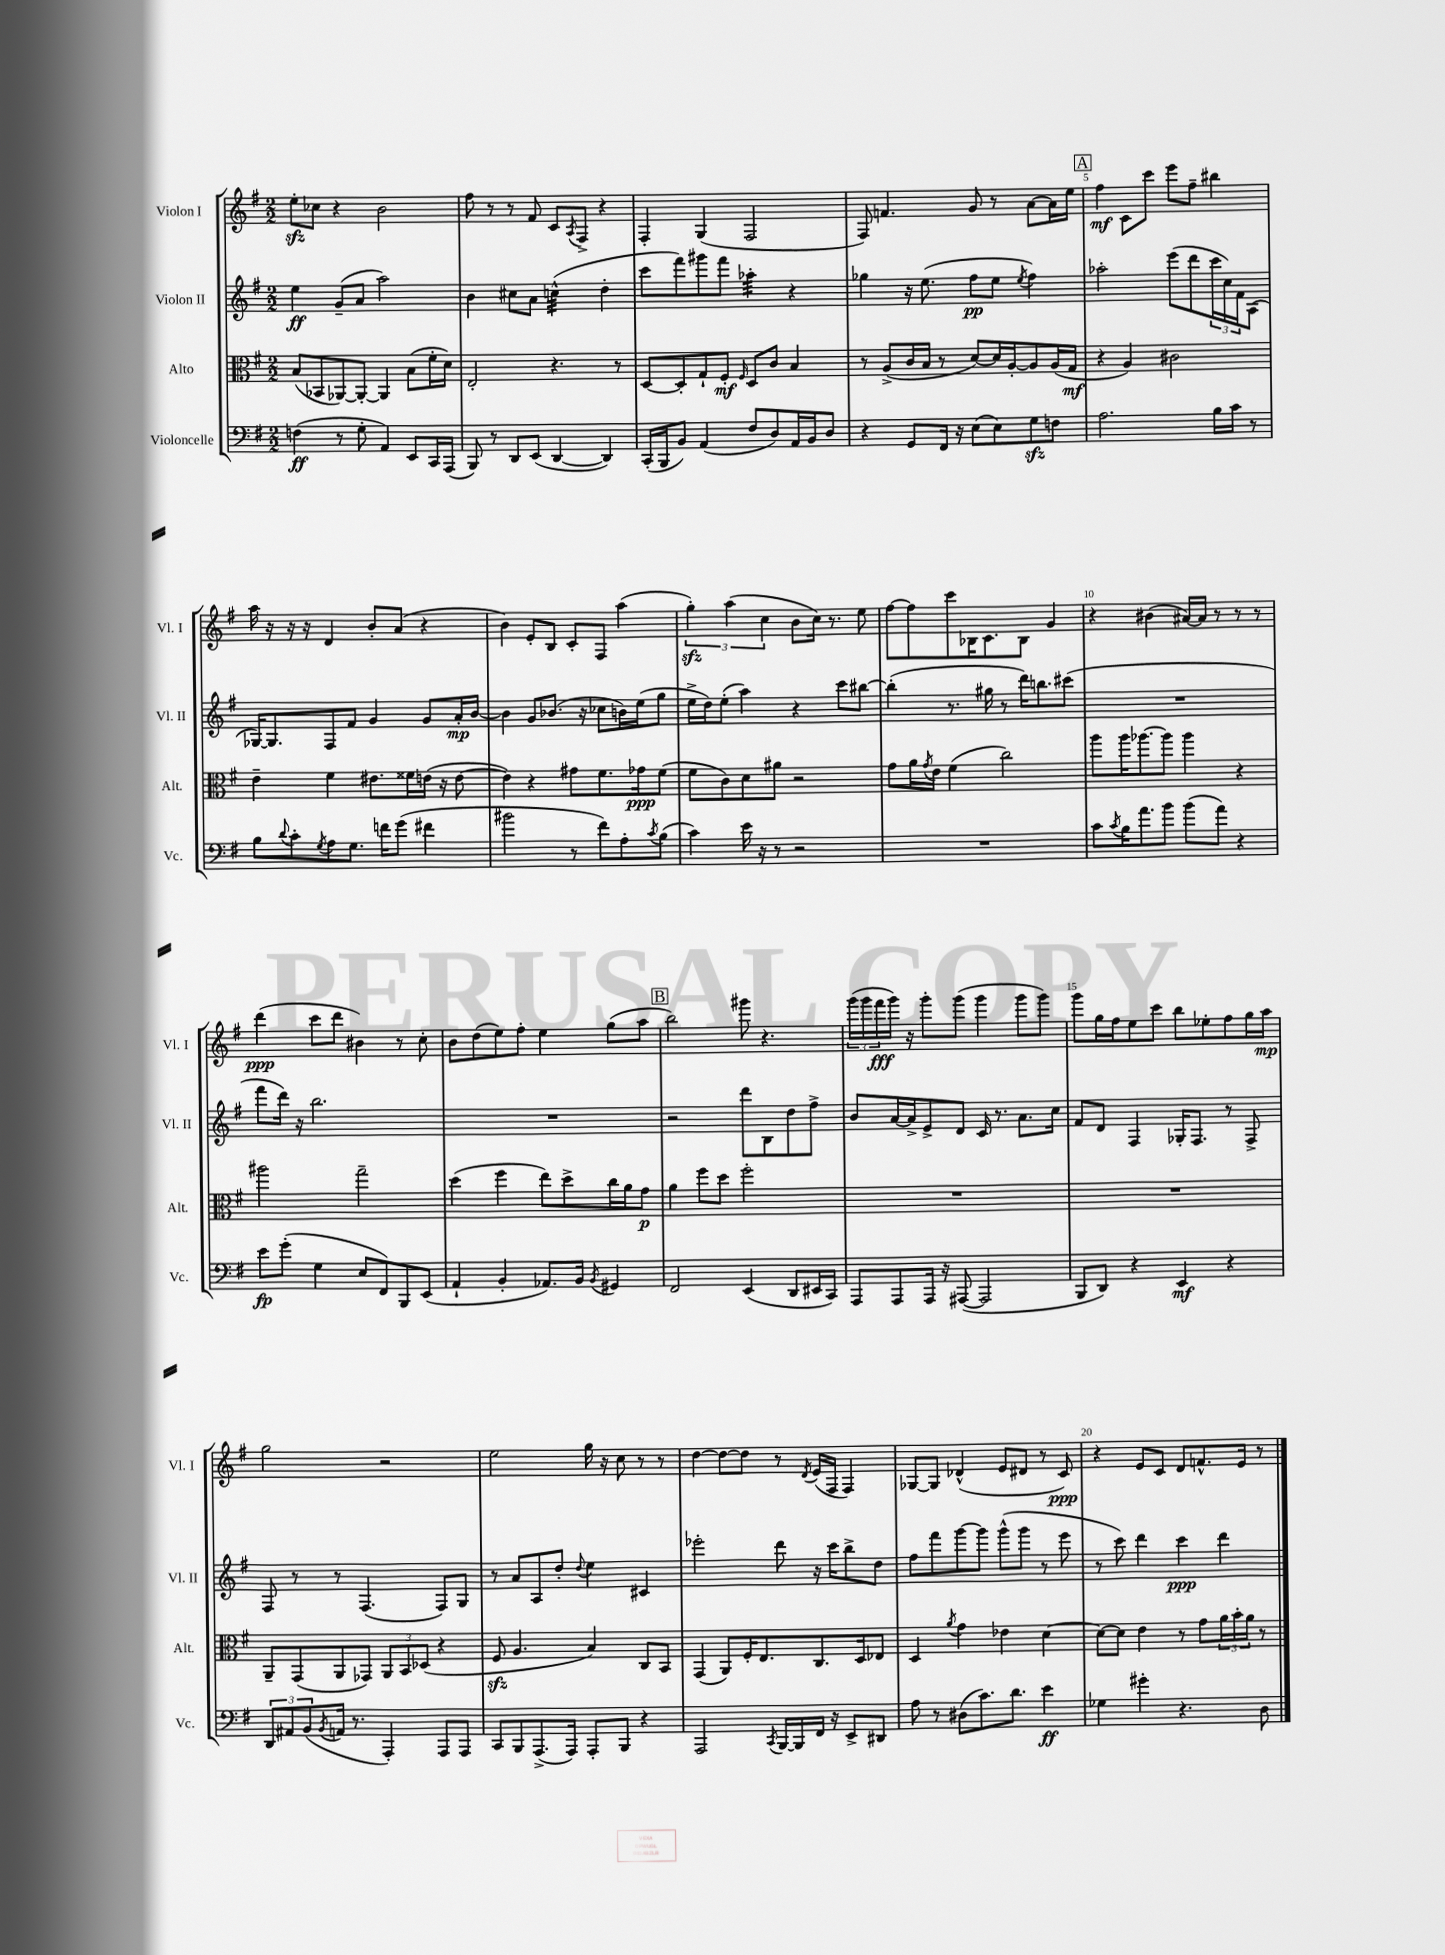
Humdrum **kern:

**kern	**kern	**kern	**kern
*staff4	*staff3	*staff2	*staff1
*clefF4	*clefC3	*clefG2	*clefG2
*k[f#]	*k[f#]	*k[f#]	*k[f#]
*M2/2	*M2/2	*M2/2	*M2/2
(4F	(8B	4ee	8ee'
.	8BB-	.	8cc-
8r	[8AA-)	(8g~	4r
8G'	8AA-'_	8a	.
4AA)	4AA-]	2aa)	2b
8EE	(8B	.	.
16CC	16f#'	.	.
(16AAA	16d)	.	.
=	=	=	=
8BBB)	2E'	4b	8ff#
8r	.	.	8r
8DD	.	8cc#	8r
(8EE	.	8a	8f#
[4DD	4.r	(4cc^^	8c
.	.	.	8qA
.	.	.	8F#^
4DD])	.	4dd'	4r
.	8r	.	.
=	=	=	=
(16CC'	[8D	8ccc	4F#'
16BBB	.	.	.
8BB)	8D']	8fff#)	.
(4AA	8G`	8ggg#	(4G
.	8F#'	8fff#	.
.	16qqF#	.	.
8F#	8D	4aa-'	2F#
8D)	8c	.	.
16AA	4B	4r	.
16BB	.	.	.
8D	.	.	.
=	=	=	=
4r	8r	4gg-	8F#)
.	(8A^	.	4.f
8GG	16c	16r	.
.	16B	(8.ee	.
16FF#	8r	.	.
16r	.	.	.
(8E	[8d)	8ff#	8g
8E)	16d]	8ee	8r
.	[16A'	.	.
.	.	8qee	.
8G	8A]	4ff#)	[8a
8F	(16A	.	16a]
.	16G	.	16ee
=	=	=	=
2.A	4r	2aa-'	4ff#
.	4A)	.	8c
.	.	.	8ccc
.	2c#	(8eee	8eee
.	.	8ddd	8ff#~
16B	.	24ccc	4bb#
.	.	24cc)	.
16c	.	.	.
.	.	24f#	.
8r	.	(8A	.
=	=	=	=
8B	4e~	[16G-)	16aa
.	.	8.G-]	16r
8qqd	.	.	.
8c'	.	.	16r
.	.	.	16r
8qG	.	.	.
8A	4f#	8F#	4d
8.G	.	8f#	.
.	8.e#	4g	8b'
16f	.	.	.
(8g	.	.	(8a
.	16f##	.	.
4f#	(16e	8g	4r
.	16r	.	.
.	[8e	16a'	.
.	.	[16b	.
=	=	=	=
2b#	4e])	4b]	4b)
.	4r	8g	8e'
.	.	(8.b-	8B
8r	8g#	.	8c'
.	.	16r	.
8f#)	8.f#	8cc-	8F#
8A'	.	16b)	(4aa
.	16g-	(16ee	.
8qc	.	.	.
(8B	(8f#	8gg	.
=	=	=	=
4c)	8f#	16ee^	6gg')
.	.	16dd)	.
.	8c)	(8ee'	.
.	.	.	(6aa
16e	8d	4aa)	.
16r	.	.	.
.	.	.	6cc
8r	8a#	.	.
2r	2r	4r	8b
.	.	.	16cc)
.	.	.	8.r
.	.	8ccc	.
.	.	[8bb#	8ee
=	=	=	=
1r	8g	(4bb#']	[8ff#
.	16a	.	8ff#]
.	8qg	.	.
.	16e	.	.
.	(4f#	8.r	8ccc
.	.	.	16B-
.	.	16gg#	8.c
.	2cc)	8r	.
.	.	16ddd)	8B-
.	.	8.bb	.
.	.	.	4g
.	.	(8ccc#	.
=	=	=	=
8c	8aa	1r	4r
8qc	.	.	.
16B	16aa	.	.
8.a	[8.aa-	.	.
.	.	.	(4b#
8b	8aa-]	.	.
(8b	4aa-	.	[16a#)
.	.	.	16a#]
8a)	.	.	8r
4r	4r	.	8r
.	.	.	8r
=	=	=	=
8e	2aa#	8fff#	(4ddd
(8g'	.	16ddd)	.
.	.	16r	.
4G	.	2.bb	8ccc
.	.	.	8ddd
8E	2gg~	.	4b#)
8FF#)	.	.	.
8BBB	.	.	8r
(8EE	.	.	8cc'
=	=	=	=
4AA`	(4dd	1r	8b
.	.	.	(8dd
4BB'	4ff#	.	8ee)
.	.	.	8ff#'
8.AA-)	8ee)	.	4ee
.	8dd^	.	.
16BB	.	.	.
8qBB	.	.	.
4GG#	16cc	.	(8gg
.	16a	.	.
.	8g	.	8aa
=	=	=	=
2FF#	4a	2r	2bb)
.	8ff#	.	.
.	8dd	.	.
(4EE	2ff#'	8ddd	8ggg#
.	.	8B	4.r
8DD	.	8dd	.
16EE#	.	8ff#^	.
16CC)	.	.	.
=	=	=	=
8AAA	1r	8b	(24ggg
.	.	.	24ggg
.	.	.	24fff#
8AAA	.	[16a	16ggg)
.	.	16a^]	16r
16AAA	.	8e^	8ggg'
16r	.	.	.
([8AAA#	.	8d	(8ggg
2AAA#]	.	16c	4ggg
.	.	8.r	.
.	.	8.a	8ggg
.	.	.	8ggg)
.	.	16cc	.
=	=	=	=
8BBB	1r	8f#	8ggg
8DD)	.	8d	16gg
.	.	.	16ff#
4r	.	4F#	8ee
.	.	.	8ccc
4EE	.	16G-'	8bb
.	.	8.F#	.
.	.	.	8ee-'
4r	.	8r	8ff#
.	.	8F#^	16gg
.	.	.	16aa
=	=	=	=
12DD	8AA~	8F#	2gg
12AA#	.	.	.
.	(8GG	8r	.
(12BB	.	.	.
8qBB	.	.	.
16AA	8AA	8r	.
8.r	.	.	.
.	8GG-)	(4.F#	.
4AAA')	12AA	.	2r
.	12BB	.	.
.	(12D-	.	.
8AAA	4r	8F#)	.
8AAA	.	8G	.
=	=	=	=
8CC	8F#	8r	2ee
8BBB	4.A	8a	.
(8.AAA^	.	8A	.
.	.	8dd'	.
16AAA)	.	.	.
.	.	8qqdd	.
8AAA'	4B)	4ee	16gg
.	.	.	16r
8BBB	.	.	8cc
4r	8C	4c#	8r
.	8BB	.	8r
=	=	=	=
2AAA	(4GG	2eee-'	[4dd
.	8AA)	.	8dd_
.	16F#'	.	8dd]
.	8.E	.	.
8qCC	.	.	.
[16BBB	.	8ddd	8r
16BBB]	.	.	.
.	.	.	8qd
16FF#	8.C	16r	(16e
16r	.	16ccc	16F#
8EE^	.	8bb^	4F#)
.	16D	.	.
8DD#	8E-	8dd	.
=	=	=	=
8A	4D	8ff#	[8G-
8r	.	8fff#	8G-]
.	8qa	.	.
(8D#	4g	[8ggg	(4d-^^
8.c)	.	8ggg]	.
.	4e-	(8ggg^^	8e
8.d	.	.	.
.	.	8ggg	8d#
4e	[4d	8r	8r
.	.	8eee	8c)
=	=	=	=
4G-	8d_	8r	4r
.	8d]	8ccc)	.
4g#'	4e	4ddd	8e
.	.	.	8c
4.r	8r	4ccc	8d
.	8g	.	8.f^^
.	24a	4ddd	.
.	24b'	.	.
.	.	.	16e
.	24a	.	.
8D	8r	.	8r
==	==	==	==
*-	*-	*-	*-
